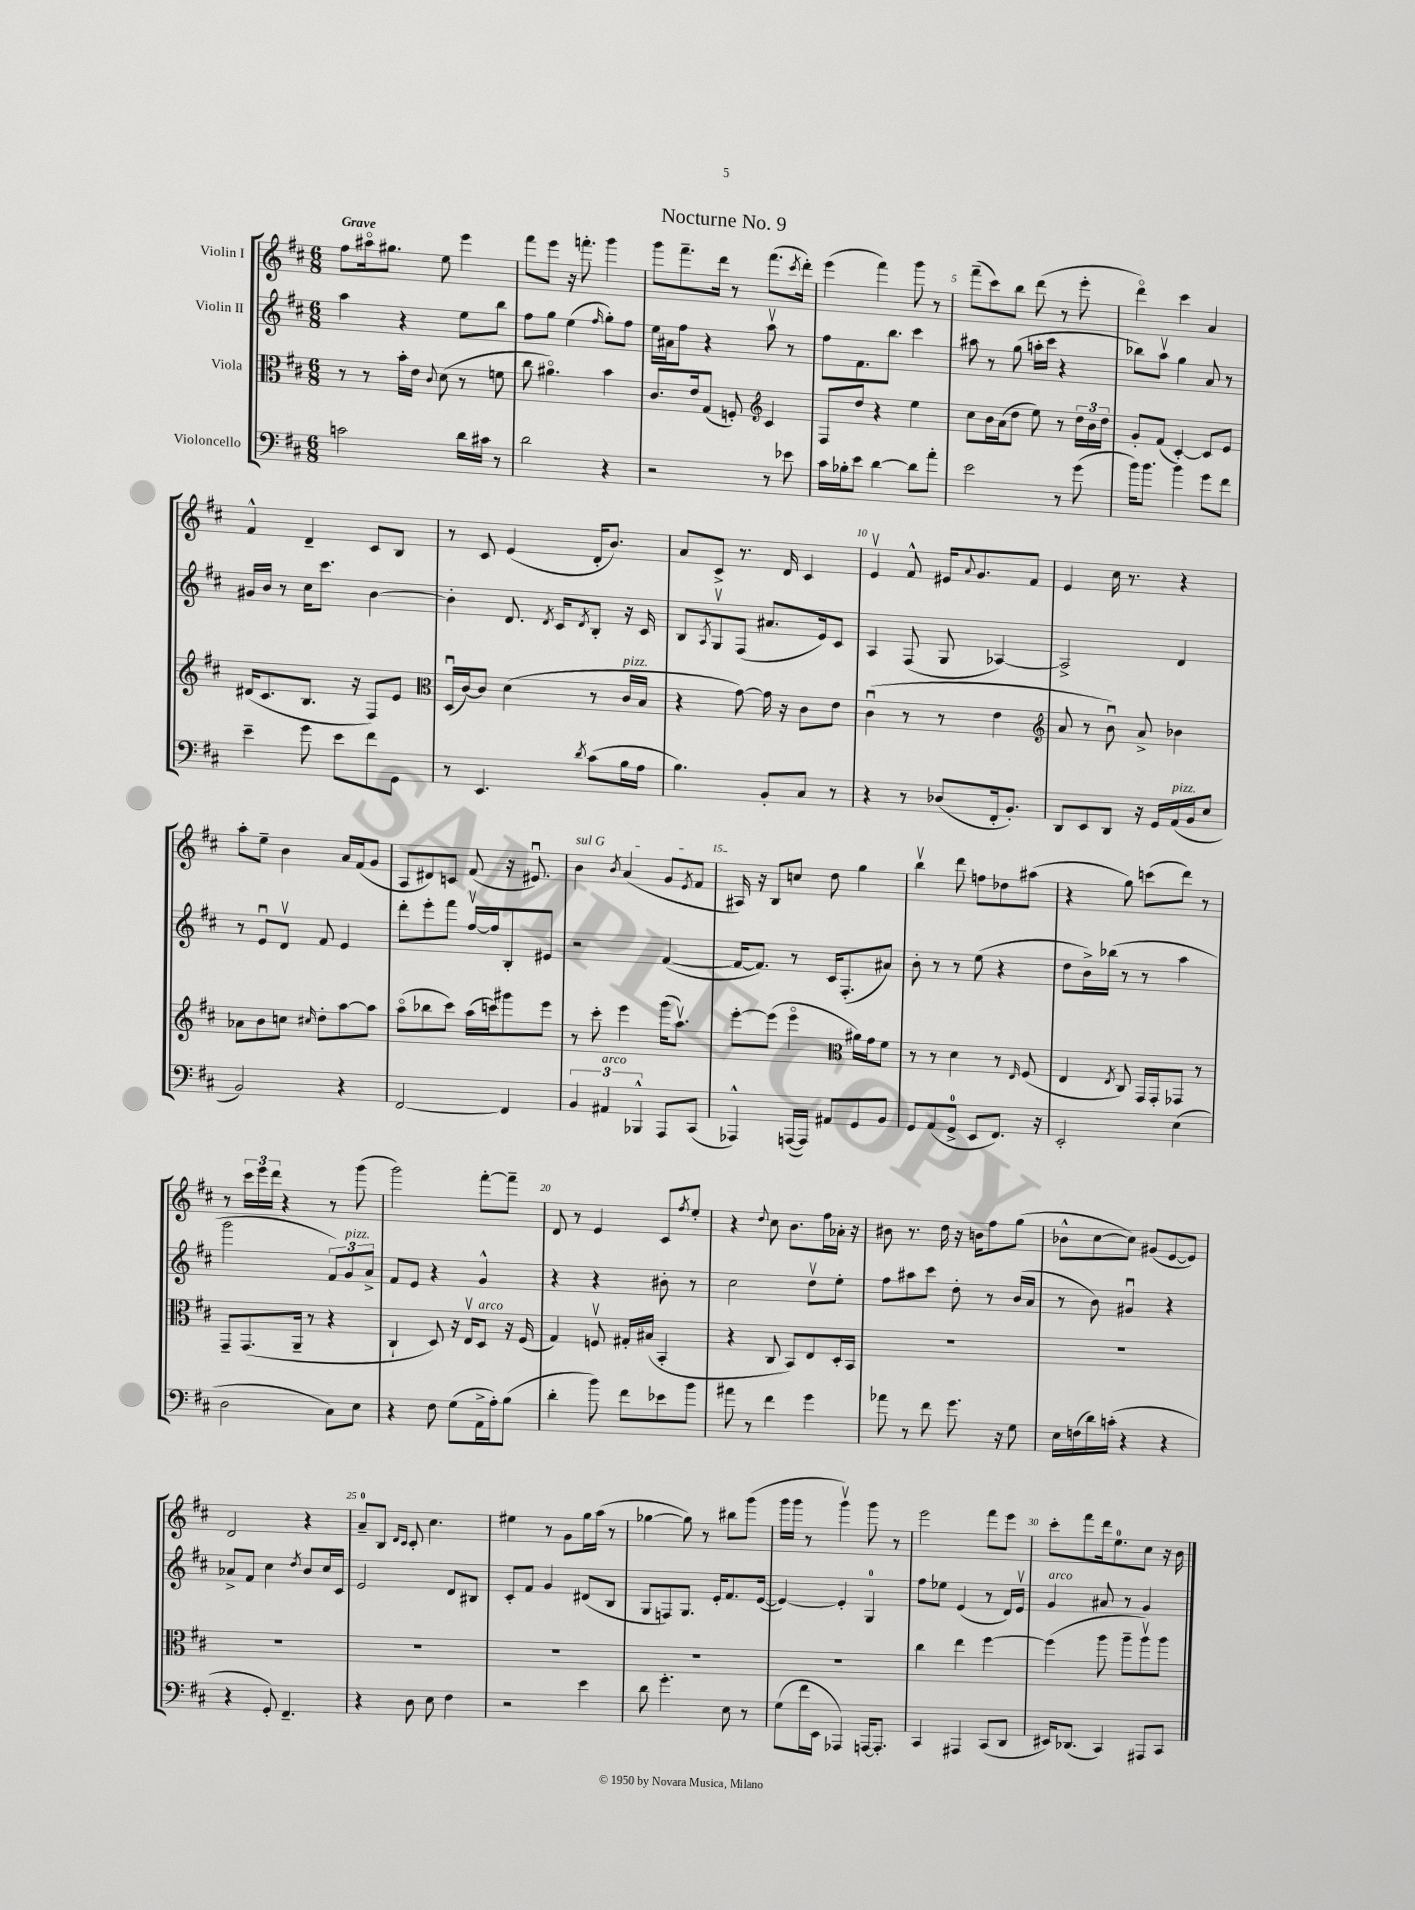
\header { title = "Nocturne No. 9" }
<<
\new StaffGroup <<
\new Staff = "s0" \with { instrumentName = "Violin I" } {
    \clef treble \key d \major \numericTimeSignature \time 6/8 \tempo "Grave"
    fis''8 ais''16\flageolet gis''8. e''8 e'''4 |
    fis'''8 e'''8 r16 f'''8.-. g'''4 |
    g'''8 fis'''8.-- d'''16 r8 fis'''8.( \acciaccatura { cis'''8 } d'''16-.) |
    e'''4( fis'''4) g'''8 r8 |
    fis'''8--( cis'''8) b''8 d'''8( r8 e'''8-. |
    d'''4\flageolet) cis'''4 a'4 |
    fis'4-^ d'4-- cis'8 b8 |
    r8 cis'8 e'4( d'16-. b'8.) |
    a'8 cis'8-> r8. d'16 cis'4 |
    e'4\upbow fis'8-^ eis'16 \appoggiatura { a'8 } g'8. fis'8 |
    e'4 cis''16 r8. r4 |
    a''8-. e''8-- b'4 a'16 fis'16( g'8 |
    a8 dis'8) c'8 fis'8( r16 eis'8.\downbow) |
    \once \override TextSpanner.bound-details.left.text = \markup { \italic "sul G" } b'4\startTextSpan \acciaccatura { b'8 } a'4( g'8 \acciaccatura { e'8 } fis'8 |
    ais16\stopTextSpan) r16 b8 c''8 d''8 g''4 |
    b''4\upbow d'''8 f''8 des''8 ais''8( |
    r4 g''8) c'''8( d'''8) r8 |
    r8 \tuplet 3/2 { cis'''16 e'''16 d'''16 } r4 r8 g'''8( |
    g'''2) fis'''8~-. fis'''8-- |
    d'8 r8 e'4 cis'8 \acciaccatura { fis''8 } e''8-. |
    r4 \appoggiatura { d''8 } cis''8 b'8. fis''16 aes'16-. r16 |
    bis'8 r8. d''16 r16 b'16 fis''8 g''8( |
    bes'8-^ cis''8~ cis''8) gis'8( e'8~ e'8) |
    d'2 r4 |
    a'8-0-- b8 \grace { d'16 cis'16 } cis'8-. cis''4. |
    eis''4 r8 g'8 g''16 a''16( r8 |
    ges''4~ ges''8) r8 bis''8 g'''8( |
    g'''16 g'''16 r8 g'''4\upbow) g'''8 r8 |
    e'''2 fis'''8 e'''8 |
    cis'''8-. fis'''8 d'''16 e''8.-0 cis''8 r16 b'16 \bar "|." |
}
\new Staff = "s1" \with { instrumentName = "Violin II" } {
    \clef treble \key d \major \numericTimeSignature \time 6/8
    a''4 r4 e''8 b''8 |
    fis''8 g''8 e''4( \grace { fis''16 } g''8-.) fis''8 |
    e''16 ais'16 fis''8 r4 a''8\upbow r8 |
    fis''8 fis'8. b''8. cis'''4 |
    ais''8 r8 g''8( a''16-. cis'''16 r4 |
    bes''8) a''8\upbow g''4 a'8 r8 |
    gis'16 b'16 r8 cis''16 cis'''8. b'4~ |
    b'4-. d'8. \acciaccatura { d'8 } cis'16 \acciaccatura { d'8 } b8-. r16 cis'16 |
    b8 \acciaccatura { a8 } g8\upbow fis8( ais'8. e'16) cis'8 |
    a4 fis8( g8 aes4~) |
    aes2-> d'4 |
    r8 e'8\downbow d'8\upbow fis'8 e'4 |
    d'''8-. e'''8-. fis'''8 fis''16~\upbow fis''16 b8-. eis'8 |
    r2 fis'4~( |
    fis'16~ fis'8.) r8 cis'16 fis8.-.( ais'8) |
    b'8-. r8 r8 e''8( r4 |
    d''8 b'16->) bes''16( r8 r8 a''4 |
    g'''2 \tuplet 3/2 { fis'8) g'8^\markup { \italic "pizz." } a'8-> } |
    fis'8 e'8 r4 g'4-^ |
    r4 r4 bis'8-. r8 |
    cis''2 d''8\upbow e''8-. |
    fis''8 ais''8 cis'''8 d''8-. r8 b'16( a'16 |
    r8 b'8) gis'4\downbow r4 |
    aes'8-> fis'8 cis''4 \acciaccatura { d''8 } b'8 cis''16 cis'16 |
    e'2 d'8 bis8 |
    cis'8-. fis'8 g'4 dis'8( b8 |
    g8 f8) g8. e'16-. fis'8. e'16~( |
    e'4~) e'4-. g4-0 |
    fis''8 ees''8 e'4( r8 d'16) e'16\upbow |
    g'4^\markup { \italic "arco" } ais'8 r8 g'4 \bar "|." |
}
\new Staff = "s2" \with { instrumentName = "Viola" } {
    \clef alto \key d \major \numericTimeSignature \time 6/8
    r8 r8 b'16-. e'16 \appoggiatura { cis'8 } d'8( r8 f'8 |
    cis''8 ais'4.\flageolet) b'4 |
    cis'8. e'16 g8( f8-.) \clef treble cis'4 |
    fis8 d''8 r4 e''4 |
    cis''8 b'16 a'16( d''8 e''8) r8 \tuplet 3/2 { d''16 b'16 d''16 } |
    g'8-. fis'8( cis'4~-.) cis'8 e'8 |
    dis'16( cis'8. b8. r16 fis8) e'8 |
    \clef alto d16\downbow( cis'16~) cis'8 d'4( r8 cis'16^\markup { \italic "pizz." } b16 |
    r4 g'8~) g'16 r16 cis'8 e'8 |
    cis'4\downbow( r8 r8 e'4 |
    \clef treble a'8 r8 b'8\downbow) a'8-> bes'4 |
    aes'8 b'8 c''8 \grace { cis''16 } d''8-. a''8~ a''8 |
    a''8\flageolet( bes''8 cis'''8) a''16( c'''16) gis'''8 e'''8 |
    r8 cis'''8-. e'''4 g'''16( a''8.\upbow) |
    e'''8~-. e'''8( e'''4\flageolet \clef alto ais'16) g'16 fis'8 |
    r8 r8 d'4 r8 \grace { e16 } fis8( |
    e4 \acciaccatura { e8 } cis8) g,16 g,16-. ges,8 r8 |
    g,8-- g,8.( a,16-- r8 r4 |
    cis4-! d8) r16 e16\upbow d8^\markup { \italic "arco" } r16 fis16( |
    g4) f8\upbow gis16-. bis16( b,4-. |
    r4 cis8 b,8) e8 d16-. b,16 |
    R2. |
    R2. |
    R2. |
    R2. |
    R2. |
    R2. |
    R2. |
    cis''4 e''4 fis''4~ |
    fis''4( a''8 a''8-- a''8\upbow) a''8 \bar "|." |
}
\new Staff = "s3" \with { instrumentName = "Violoncello" } {
    \clef bass \key d \major \numericTimeSignature \time 6/8
    c'2 d'16 cis'16 r8 |
    d'2 r4 |
    r2 r8 ees'8 |
    cis'16 bes16-. e'8 d'4~ d'8 a'8-. |
    e'2 r8 g'8( |
    b'16) b'8. b'4 g'8 fis'8 |
    e'4-- g'8 e'8 fis'8 g,8 |
    r8 e,4. \acciaccatura { d'8 } cis'8( b16 a16 |
    b4.) b,8-. cis8 r8 |
    r4 r8 des8( fis,16-. b,8.-.) |
    d,8 e,8 d,8 r16 g,16 a,16^\markup { \italic "pizz." }( b,16 e8 |
    b,2) r4 |
    fis,2~ fis,4 |
    \tuplet 3/2 { b,4 ais,4^\markup { \italic "arco" } bes,,4-^ } a,,8 cis,8( |
    aes,,4-^) a,,16~( a,,16) ais,8 g,8 b,8 |
    g,8 a,8( g,8-0-> e,8 fis,8.) r16 |
    e,2-. e4( |
    d2 cis8) e8 |
    r4 fis8 g8( a,16-> a16-.) b8( |
    d'4-. b'8) fis'8 ees'8 b'8 |
    ais'8 r8 fis'4 g'4 |
    aes'8 r8 fis'8 g'8. r16 g8 |
    e16 f16( d'16) c'16-.( r4 r4 |
    r4 g,8-.) fis,4.-- |
    r4 d8 e8 fis4 |
    r2 e'4 |
    d'8 g'4.-. e8 r8 |
    g8( fis'16 e,16 aes,,4) a,,16~ a,,8.-. |
    cis,4 ais,,4 cis,8( d,8 |
    eis,16) des,8.( cis,4) ais,,8 cis,8 \bar "|." |
}
>>
>>
\layout { \context { \Score \override BarNumber.break-visibility = ##(#f #t #t) barNumberVisibility = #(every-nth-bar-number-visible 5) } }
